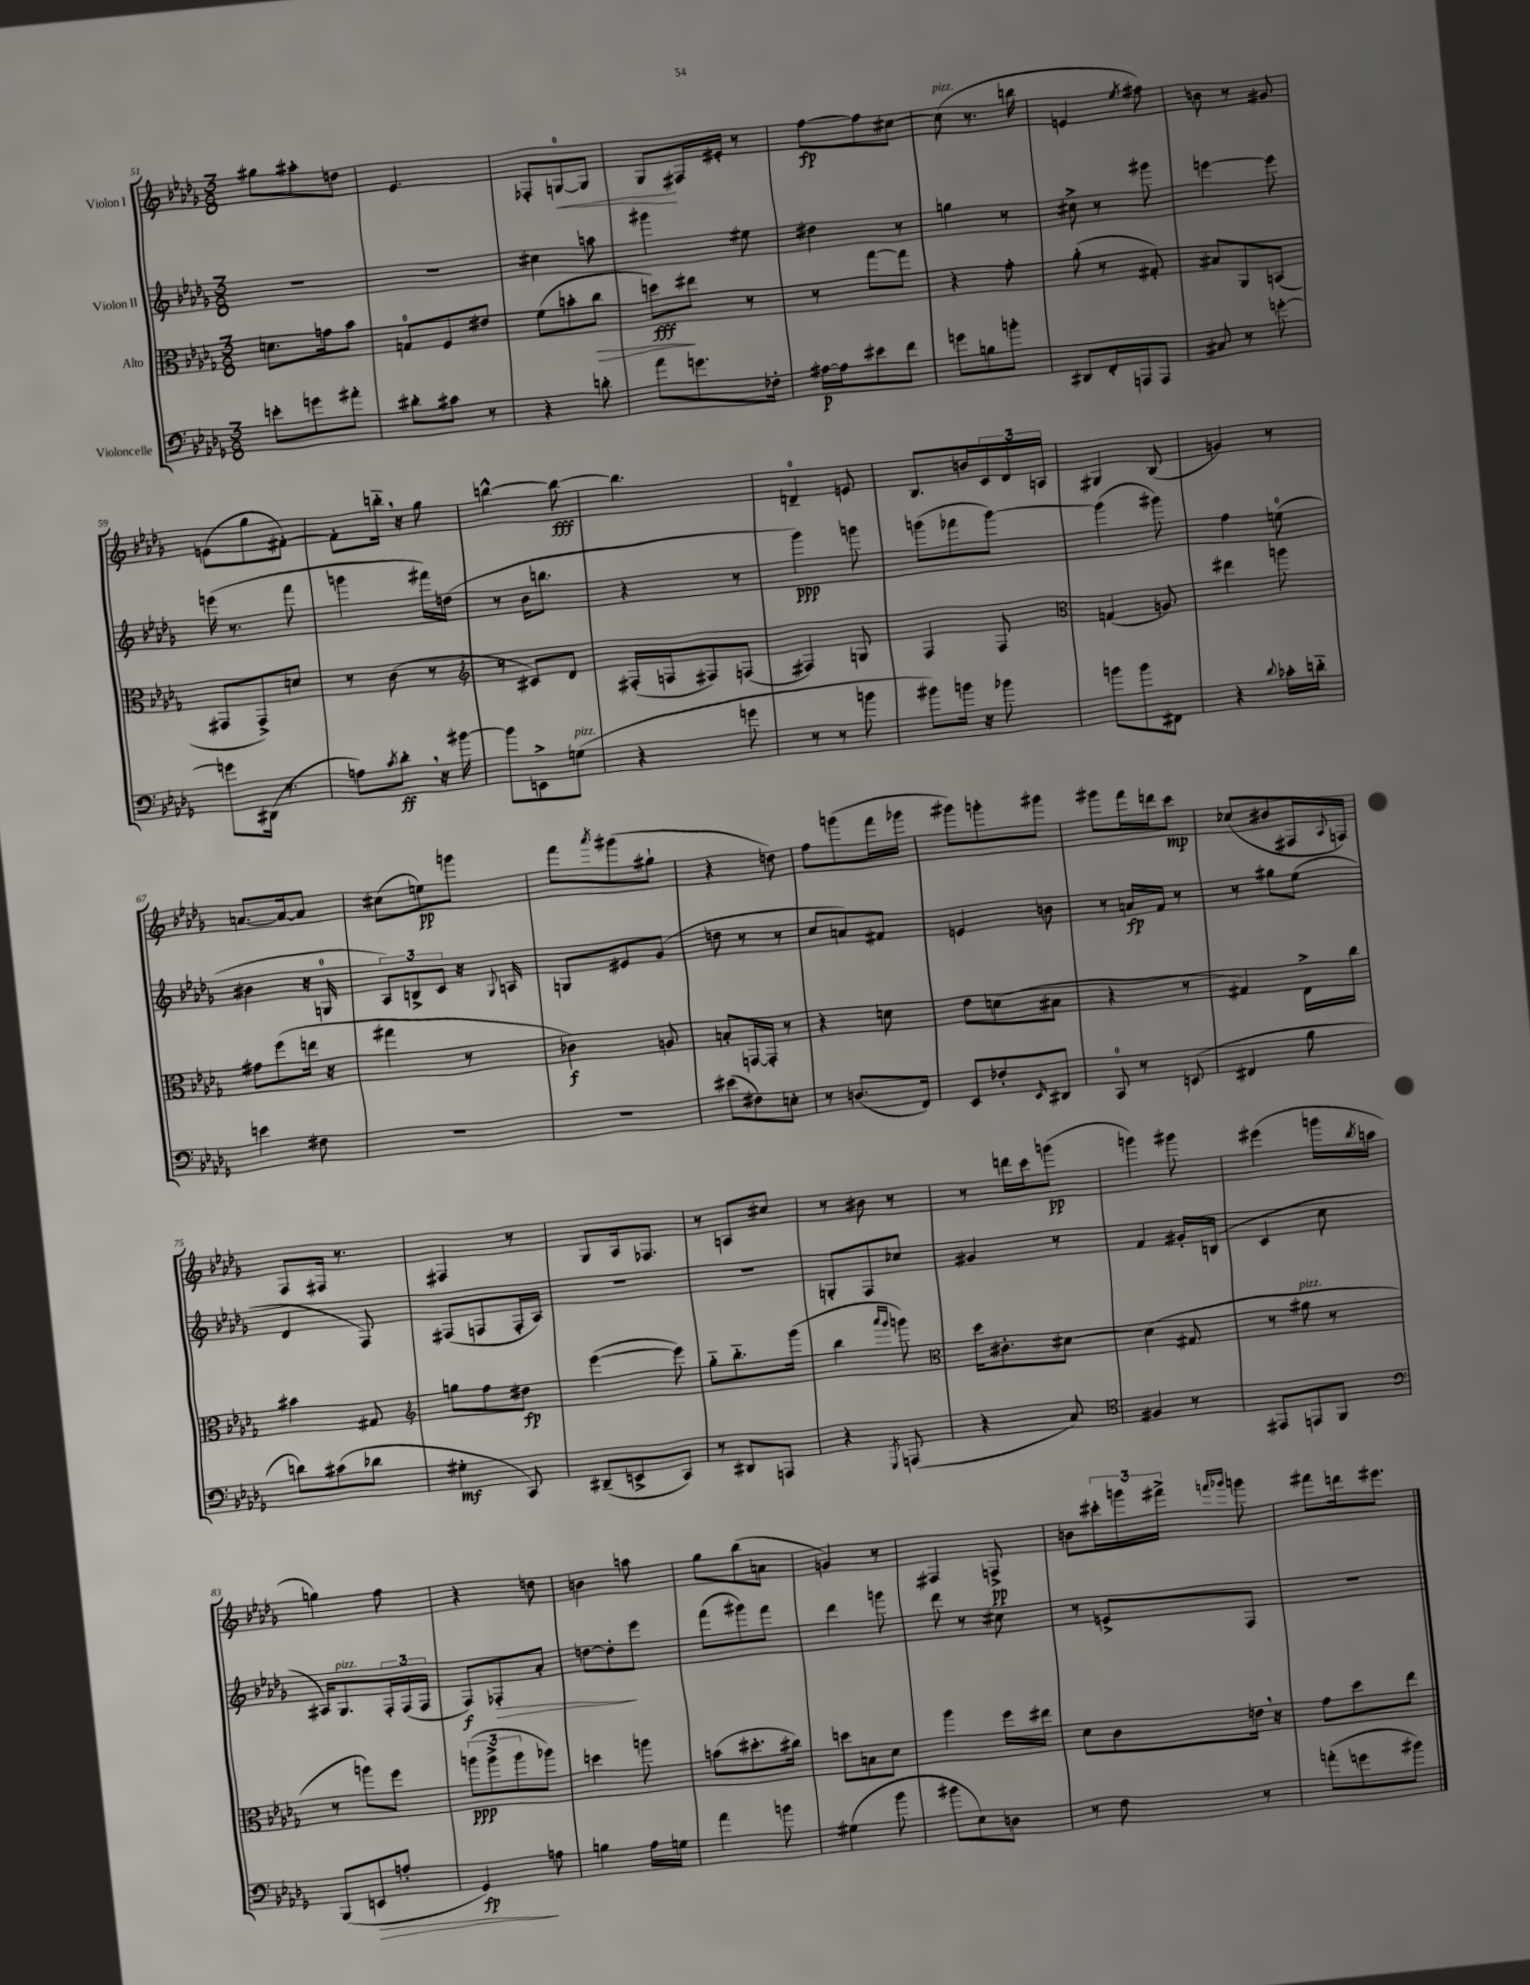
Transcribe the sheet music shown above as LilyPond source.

<<
\new StaffGroup <<
\new Staff = "s0" \with { instrumentName = "Violon I" } {
    \clef treble \key des \major \numericTimeSignature \time 3/8
    gis''8 ais''8-. d''8 |
    ees'4. |
    fes8-. g8-0~\< g8 |
    ges8\! fis16 eis'16-. r8 |
    f''8~\fp f''8 cis''8~ |
    cis''8^\markup { \italic "pizz." }( r8. b''16 |
    e'4 \acciaccatura { ees''8 } fis''8) |
    b'8 r8 gis'8 |
    e'8( ges''8 fis'8~-.) |
    fis'8-. b''16-_ \breathe r16 ges''8 |
    b''4~-^ b''8~\fff |
    b''4. |
    d'4-0-- e'8 |
    bes8. b'16 \tuplet 3/2 { c'16 des'16 a16 } |
    gis4 bes8( |
    g'4) r8 |
    a'8.~ a'16~ a'8 |
    cis''8( e''8\pp) g'''8 |
    f'''8 \acciaccatura { aes'''8 } gis'''8( gis''8-! |
    r4 d''8) |
    f''8 g'''8( f'''16 ges'''16 |
    gis'''8) g'''8-. gis'''8 |
    gis'''8 f'''16 d'''16 c'''8\mp |
    ces''8( bis'8 fis16 \appoggiatura { aes8 } f16) |
    f8 fis16 r8. |
    fis4 r8 |
    ges8 aes16 fes8. |
    r8 a8 cis''8 |
    r8 bis'8 r8 |
    r8 d'''16 c'''16 g'''8\pp( |
    g'''4) gis'''8 |
    eis'''4( g'''16 \acciaccatura { bes''8 } a''16 |
    g''4) f''8 |
    r4 d''8 |
    b'4 a''8 |
    ges''8 bes''8( a'8 |
    g'4) r8 |
    fis4 f8->\pp |
    b'8 \tuplet 3/2 { cis'''16-. g'''16 fis'''16-> } \grace { f'''16 ges'''16 } g'''8 |
    fis'''8 d'''16 eis'''8. \bar "|." |
}
\new Staff = "s1" \with { instrumentName = "Violon II" } {
    \clef treble \key des \major \numericTimeSignature \time 3/8
    R4. |
    R4. |
    cis''4 a''8 |
    gis'''4 eis''8 |
    dis''4 r8 |
    g''4 r8 |
    cis''8-> r8 gis'''8 |
    e'''4~ e'''8 |
    e'''16( r8. f'''8 |
    g'''4 fis'''16) d''16( |
    r8 bes'16 b''8. |
    r4 r8 |
    ges'''4\ppp) g'''8 |
    g'''8( fes'''8 g'''8~) |
    g'''4( gis'''8) |
    f''4 e''8-0( |
    bis'4 r16 g16-0 |
    \tuplet 3/2 { aes8) b8-> c'8 } r16 \appoggiatura { ges8 } a16 |
    g8 eis'8 ges'8( |
    d''8 r8 r8 |
    c''8 a'8) fis'8 |
    e'4 b'8 |
    r8 a'16\fp f'16 r8 |
    r8 gis''8 ees''8( |
    des'4 f8) |
    fis8( f8 f16-. aes16) |
    R4. |
    R4. |
    g8-. f8 ces''8 |
    gis'4 r8 |
    f'4 gis'16-. b16( |
    c'4 c''8 |
    ais16) ges8.^\markup { \italic "pizz." } \tuplet 3/2 { f16-. f16( f16 } |
    f8\f) fes8-.\> aes'8-. |
    d''8~ d''8-.\! ees'''8 |
    f'''8( gis'''8) f'''8 |
    des'''4 g'''8 |
    des'''8 r8 cis''8 |
    r8 e'8-> f8 |
    R4. \bar "|." |
}
\new Staff = "s2" \with { instrumentName = "Alto" } {
    \clef alto \key des \major \numericTimeSignature \time 3/8
    d'8. g'16 bes'8 |
    g8-0 f8 eis'8 |
    f'8( b'8-. c''8\> |
    d''8\fff\!) eis''8 r8 |
    r8 ges''8~ ges''8 |
    r4 ges'8-. |
    aes'8-.( r8 gis8-.) |
    bis8 aes,8 b,8( |
    gis,8 gis,8->) d'8 |
    r8 c'8( r8 |
    \clef treble r8 cis'8) des'8 |
    fis16-.( f16 fis8) f8( |
    fis4) g8 |
    f4 f8 |
    \clef alto g4( a8) |
    eis''4 a''8 |
    gis'8 f''8( e''16 r16 |
    gis''4 r8 |
    ces'4\f) a8 |
    b8-. g,16~ g,16-. r8 |
    r4 d'8 |
    ees'8 d'8( bis8 |
    r4 r8 |
    gis4) ees16-> c''16 |
    bis'4 gis8 |
    \clef treble g''8 f''8 dis''8\fp |
    ees'''4~( ees'''8) |
    ges''8-_ bes''8.-_ ges'''16( |
    bes''4 \grace { aes'''16 ges'''16 } g'''8) |
    \clef alto des''16 cis'8.-. dis'8~ |
    dis'4( gis8 |
    r8 ais'8^\markup { \italic "pizz." } r8 |
    r8 a''8) f''8 |
    \tuplet 3/2 { a''8\ppp( a''8-> a''8 } aes''8) |
    d''4 a''8 |
    b'8( dis''8.-. cis''16) |
    d''8 b8 des'8 |
    aes''4 f''16 eis''16 |
    des'8 c'8 e'16 \breathe r16 |
    ges'8 des''8 ees''8 \bar "|." |
}
\new Staff = "s3" \with { instrumentName = "Violoncelle" } {
    \clef bass \key des \major \numericTimeSignature \time 3/8
    e'8-. g'8 ais'8-. |
    dis'8-. cis'8 r8 |
    r4 d'8-. |
    aes'8 g'8. fes16-. |
    ais16~\p ais16 eis'8 f'8 |
    g'8 b8 b'8-. |
    dis,8 f,16-. a,,16 a,,8 |
    cis8 r8 g'8~-. |
    g'8 dis,16( r8. |
    a8) \acciaccatura { c'8 } des'8-.\ff \breathe r16 bis'16~ |
    bis'8 e,8-> g8^\markup { \italic "pizz." }( |
    r4 g'8 |
    r8 r8 b'8 |
    bis'8) b'16 r16 bes'8 |
    b'8 b'8 fis,8 |
    r4 \appoggiatura { des'8 } ces'16-. d'16-_ |
    e'4 fis8 |
    R4. |
    r4. |
    eis'8( fis8) e8-. |
    r8 d8.( f,16) |
    ees,8 fes8-. \grace { ees,16 } dis,8 |
    c,8-0 r8 e,8( |
    fis,4 bes8 |
    d'8) cis'8( des'8 |
    gis4-.\mf c,8) |
    dis,8--( e,8-> c,8) |
    r8 dis,8 a,,8 |
    r4 \acciaccatura { ges,,8 } a,,8( |
    r4 c8) |
    \clef tenor fis4 r8 |
    eis,8 e,8 f,8 |
    \clef bass bes,,8( e,8\> a8-. |
    ges,4\fp\!) a8 |
    b4 aes16 g16 |
    aes'4 b'8 |
    gis4( bes'8 |
    bis'8 ees8) d8 |
    r8 f8 r8 |
    a'8-.( g'8 bis'8) \bar "|." |
}
>>
>>
\layout { \context { \Score currentBarNumber = #51 } }
